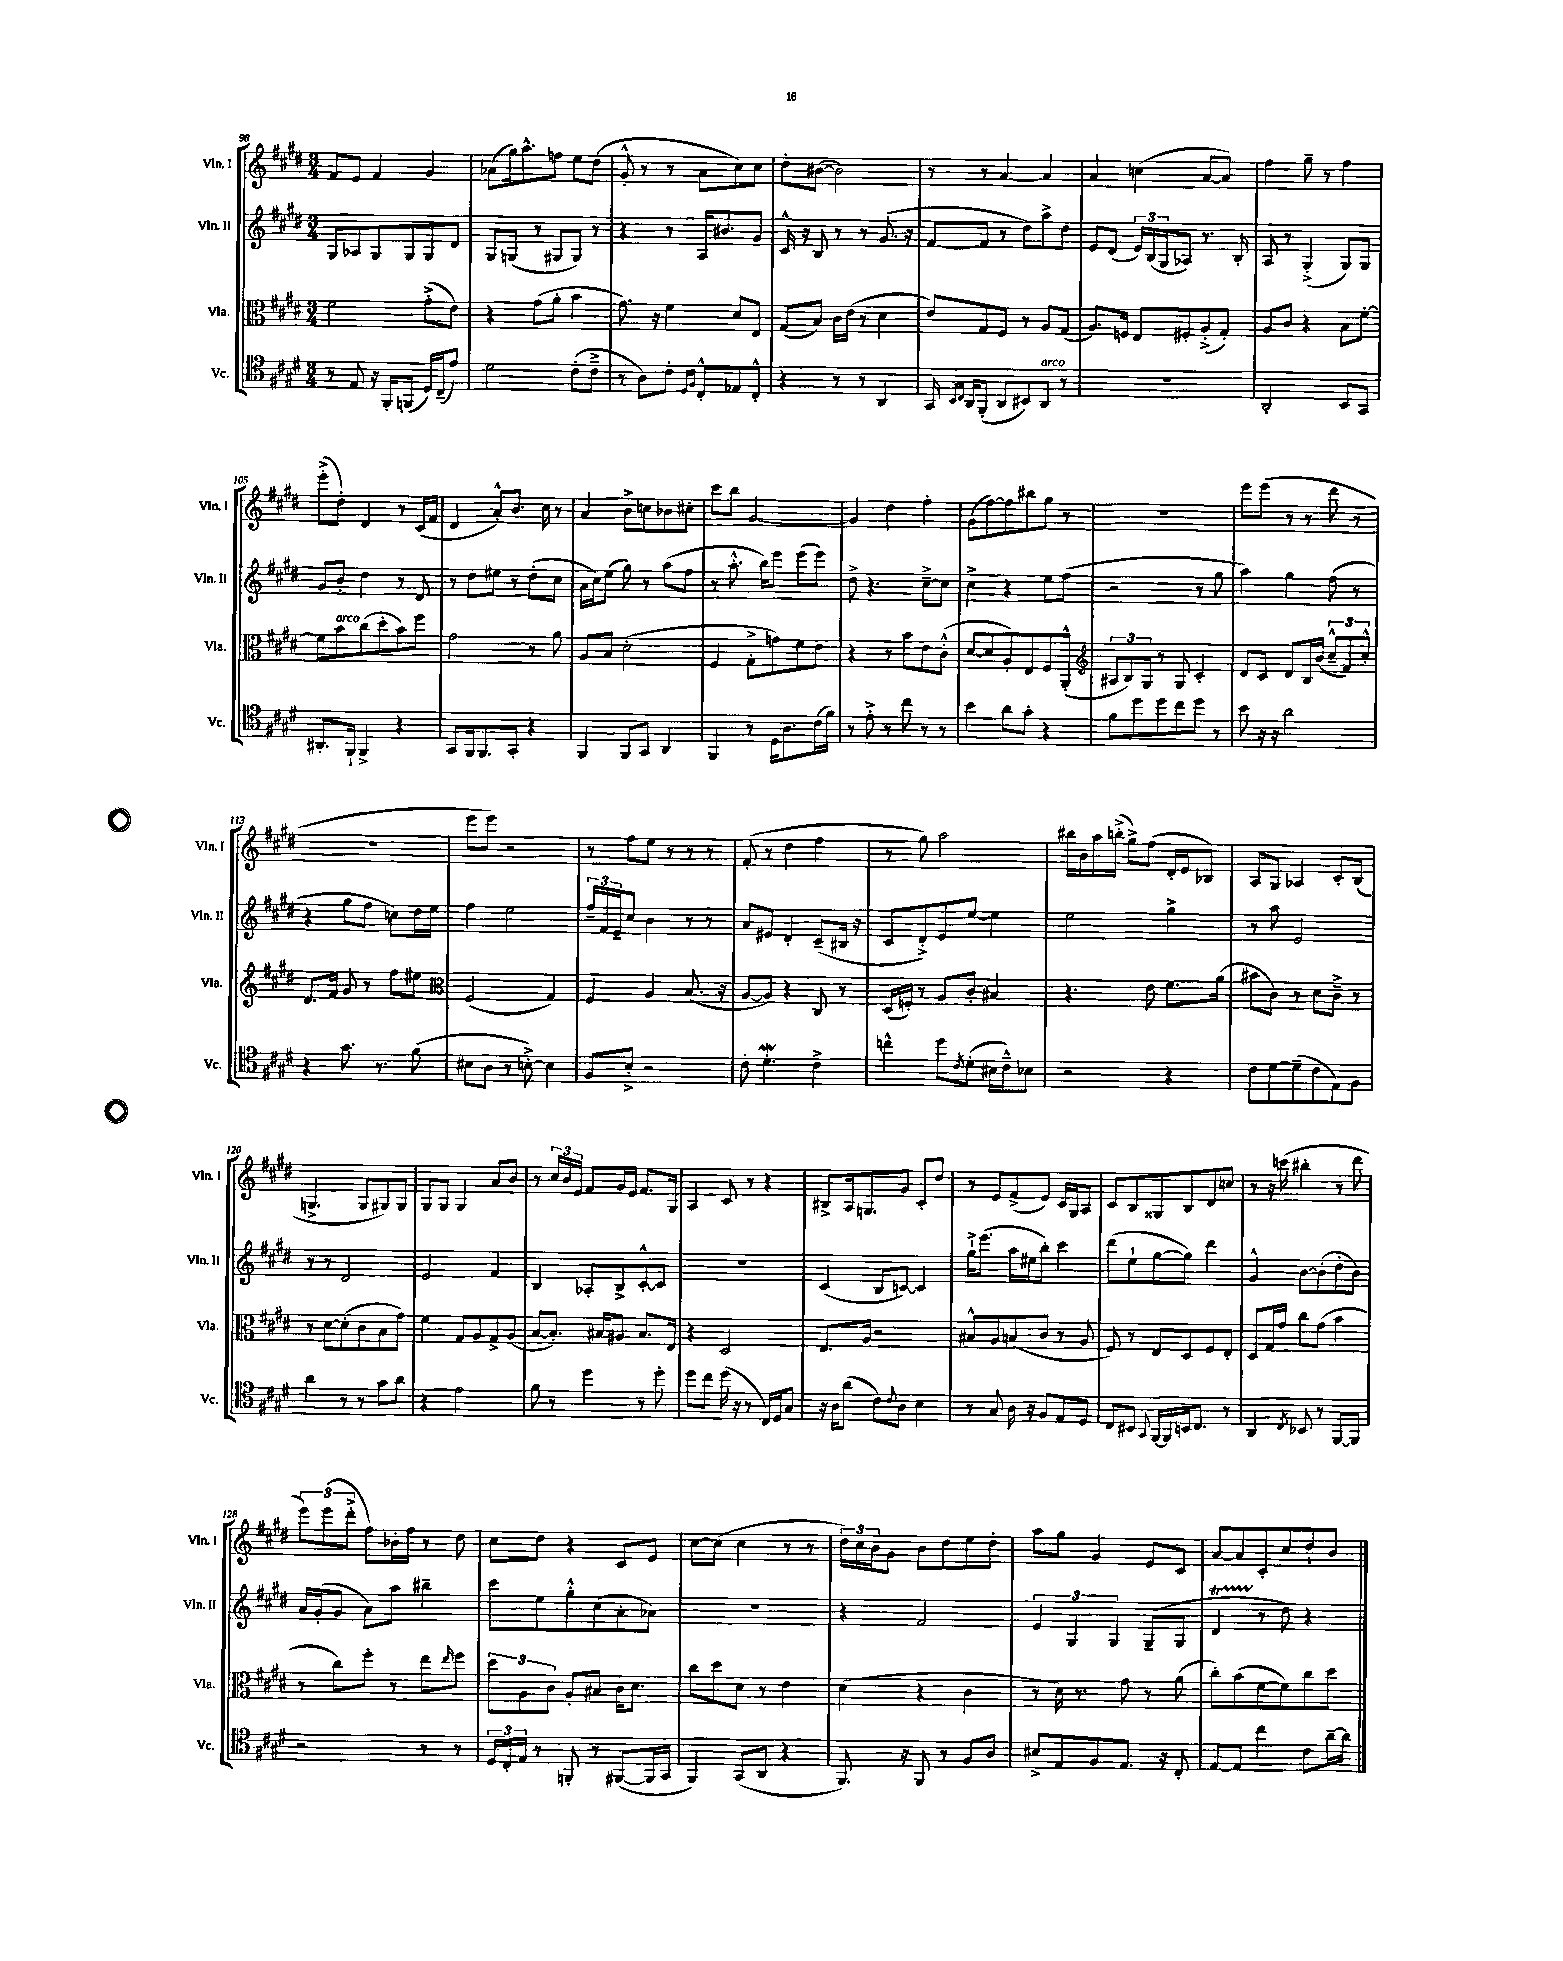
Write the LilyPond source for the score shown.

<<
\new StaffGroup <<
\new Staff = "s0" \with { instrumentName = "Vln. I" shortInstrumentName = "Vln. I" } {
    \clef treble \key e \major \numericTimeSignature \time 3/4
    fis'8 e'8 fis'4 gis'4 |
    aes'8( gis''16) a''8.-^ f''8 e''8 dis''8( |
    gis'8-.-^ r8 r8 a'8 cis''8) cis''8 |
    dis''8-. bis'8~( bis'2) |
    r8 r8 a'4~ a'4 |
    a'4 c''4( a'8~ a'8) |
    fis''4 gis''8-- r8 fis''4 |
    e'''8-.->( dis''8-.) dis'4 r8 cis'16( fis'16 |
    dis'4 a'8-.-^) b'8. cis''16 r8 |
    a'4 b'8-> c''8 bes'8 cis''8-. |
    cis'''8 b''8 gis'2~ |
    gis'4 dis''4 fis''4-. |
    gis'8( fis''8~) fis''8 bis''8 gis''8 r8 |
    R2. |
    e'''8 e'''8( r8 r8 dis'''8 r8 |
    R2. |
    e'''8 e'''8) r2 |
    r8 fis''8 e''8 r8 r8 r8 |
    fis'8-.( r8 dis''4 fis''4 |
    r8 gis''8) a''2 |
    bis''16 b'16 a''16 b''16-.->( gis''8->) fis''8( dis'16-. e'16 bes8) |
    a8 gis8 aes4 cis'8-. b8( |
    g4.-> g8 gis8) gis8 |
    gis8 gis8 gis4 a'8 b'8 |
    r8 \tuplet 3/2 { cis''16 b'16 e'16 } fis'8 gis'16 e'16 fis'8. gis16 |
    a4 cis'8 r8 r4 |
    bis8-> a16 g8. gis'8 cis'8-. dis''8 |
    r8 e'8 fis'8->( e'8) cis'16 gis16 a8 |
    cis'8 b8 gisis8 b8 dis'8 c''8 |
    r8 r16 c'''16( bis''4-. r8 dis'''8 |
    \tuplet 3/2 { e'''8) e'''8( dis'''8-.-> } fis''8) bes'16-. fis''16 r8 dis''8 |
    cis''8 dis''8 r4 cis'8 e'8 |
    cis''8~ cis''8( cis''4 r8 r8 |
    \tuplet 3/2 { dis''16) cis''16 b'16 } gis'8 b'8 dis''8 e''8 dis''8-. |
    a''8 gis''8 gis'4 e'8 cis'8 |
    a'8~ a'8 cis'8-. cis''8 dis''8-! b'8 \bar "|." |
}
\new Staff = "s1" \with { instrumentName = "Vln. II" shortInstrumentName = "Vln. II" } {
    \clef treble \key e \major \numericTimeSignature \time 3/4
    gis8 aes8 gis8 gis8 gis8 dis'8 |
    gis8 g8( r8 gis8 gis8) r8 |
    r4 r8 a16 bis'8. gis'8 |
    cis'16-^ r16 b8 r8 r8 gis'8.( r16 |
    fis'8~ fis'8 r8 dis''8) a''8-> dis''8 |
    e'8 dis'8( \tuplet 3/2 { e'16) b16( gis16 } aes8) r8. b16-. |
    a8 r8 gis4-.->( gis8) gis8 |
    gis'8 b'8-. dis''4 r8 dis'8 |
    r8 dis''8 eis''8 r8 dis''8-.( cis''8 |
    a'16 cis''16) e''8( gis''8) r8 a''8( fis''8 |
    r8 a''8.-.-^ b''16) e'''8 e'''8( e'''8) |
    dis''8-> r4. cis''8~---> cis''8 |
    cis''4-> r4 e''8 fis''8( |
    r2 r8 gis''8 |
    a''4) gis''4 fis''8( r8 |
    r4 gis''8 fis''8 c''8) dis''16 e''16 |
    fis''4 e''2 |
    \tuplet 3/2 { fis''16-- fis'16 e'16-- } cis''8 b'4 r8 r8 |
    a'8 eis'8 dis'4-. cis'8--( bis16 r16 |
    cis'8 dis'8-.->) e'8 e''8~ e''4 |
    e''2 gis''4-> |
    r8 a''8 e'2 |
    r8 r8 dis'2 |
    e'2 fis'4 |
    b4 aes8-. b8-> cis'8~-.-^ cis'8 |
    R2. |
    cis'4( b8 c'8~) c'4 |
    gis''16-!-> e'''8.( a''16 eis''16 b''8-.) cis'''4 |
    dis'''8( e''8-! gis''8~ gis''8) dis'''4 |
    gis'4-^ b'8~ b'8-.( dis''8-. b'8) |
    a'16 gis'16-.( gis'8 a'8) a''8 bis''4-- |
    cis'''8 e''8 gis''8-.-^ cis''8( a'8-. aes'8) |
    R2. |
    r4 fis'2 |
    \tuplet 3/2 { e'4 gis4 gis4 } gis8--( gis8 |
    dis'4\startTrillSpan r8\stopTrillSpan dis''8) r4 \bar "|." |
}
\new Staff = "s2" \with { instrumentName = "Vla." shortInstrumentName = "Vla." } {
    \clef alto \key e \major \numericTimeSignature \time 3/4
    fis'2 gis'8-.->( e'8) |
    r4 gis'8( a'8-. b'4 |
    gis'8.) r16 fis'4 dis'8 e8 |
    gis8( b8) cis'16 e'16( r8 dis'4 |
    e'8) gis8 fis8 r8 a8 gis8( |
    a8.) f16 e8 fis8-. a8-.->( gis8-.) |
    a8 cis'8 r4 b8 fis'8~-. |
    fis'8 b'8^\markup { \italic "arco" } cis''8( dis''8-. b'8) fis''8 |
    gis'2 r8 a'8 |
    a8 b8 dis'2-.( |
    fis4 gis8-.-> g'8) fis'8 e'8 |
    r4 r8 b'8 e'8 cis'8-.-^( |
    dis'8~ dis'8 a8-.) e8 fis8 a,8-.-^( |
    \clef treble \tuplet 3/2 { ais8 b8) gis8 } r8 gis8 cis'4-. |
    dis'8 cis'8 dis'8 b16 b'16( \tuplet 3/2 { cis''8---^ fis'8) cis''8-.-^ } |
    dis'8. fis'16 gis'8 r8 fis''8 eis''8 |
    \clef alto fis2( gis4) |
    fis4 a4 b8.( r16 |
    a8~ a8) r4 cis8 r8 |
    dis16( f16-.) r8 a8 cis'8-. bis4 |
    r4. e'8 fis'8. a'16( |
    bis'8 cis'8) r8 dis'8 cis'8---> r8 |
    r8 dis'8~ dis'8-.( cis'8 b8 gis'8) |
    fis'4 gis8 a8 gis8-> a8( |
    b8~ b8.-.) bis16 ais8 bis8. e16 |
    r4 dis2 |
    e8. a16 r2 |
    bis8-^ a8 b8( cis'8 r8 a8 |
    fis8) r8 e8 dis8 fis8 e8-. |
    dis8 gis16 gis'16 cis''8 gis'8( b'4 |
    r8 cis''8) fis''8-. r8 e''8 \grace { e''16 } fis''8 |
    \tuplet 3/2 { dis''8 a8 cis'8 } a8-. bis8 cis'16 dis'8. |
    cis''8 dis''8 dis'8 r8 e'4 |
    dis'4( r4 cis'4 |
    r8 dis'16) r8. gis'8 r8 a'8( |
    cis''8-.) b'8( fis'8~ fis'8) cis''8 dis''8 \bar "|." |
}
\new Staff = "s3" \with { instrumentName = "Vc." shortInstrumentName = "Vc." } {
    \clef tenor \key e \major \numericTimeSignature \time 3/4
    r8 e8 r16 fis,16-. f,8( dis16) cis16--( e'8) |
    dis'2 cis'8-.( cis'8---> |
    r8 a8) cis'8-. \grace { dis16 fis16 } cis8-.-^ ees8 cis8-.-^ |
    r4 r8 r8 a,4 |
    gis,16 \grace { b,16 cis16 } a,16 fis,8-.( a,8 bis,8) a,8^\markup { \italic "arco" } r8 |
    R2. |
    a,2-. b,8 gis,8 |
    ais,8.-. fis,16-! fis,4-> r4 |
    gis,8 fis,16 fis,8. gis,8-. r4 |
    fis,4 fis,8 gis,8 a,4 |
    fis,4 r8 dis16 a8. cis'16( fis'16) |
    r8 e'8-.-> r8 cis''8 r8 r8 |
    b'4 a'8 gis'8-. r4 |
    fis'8 dis''8 dis''8 cis''8 dis''8 r8 |
    b'8 r16 r16 a'2 |
    r4 gis'8. r8. fis'8( |
    bis8 a8 r8 b8~-.->) b4 |
    fis8 b8-.-> r2 |
    cis'8-. dis'4.-.\mordent cis'4-> |
    c''4-^ dis''8 \acciaccatura { cis'8 } dis'8-.( bis16 cis'16---^) bes8 |
    r2 r4 |
    cis'8 dis'8~ dis'8--( cis'8 e8) fis8 |
    a'4 r8 r8 gis'8 a'8 |
    r4 e'2 |
    fis'8 r8 dis''4 r8 dis''8-. |
    dis''8 cis''8 dis''16( r16 r8 cis16) dis16 gis8 |
    r16 a16 a'8( cis'8) \appoggiatura { cis'8 } a8 b4 |
    r8 gis8 a16 r16 fis8 e8 dis8 |
    cis8 bis,8 \appoggiatura { gis,8 } fis,16~ fis,16 b,16 cis8. r8 |
    a,4 \acciaccatura { cis8 } bes,8 r8 fis,8~ fis,8 |
    r2 r8 r8 |
    \tuplet 3/2 { dis16 cis16-. e16 } r8 f,8-. r8 fis,8~( fis,16 gis,16 |
    fis,4) gis,8( a,8 r4 |
    fis,8.) r16 fis,8 r8 fis8 a8 |
    bis8-> e8 fis8 e8. r16 cis8-. |
    e8~ e8 cis''4 cis'8 a'16~-- a'16 \bar "|." |
}
>>
>>
\layout { \context { \Score currentBarNumber = #98 } }
